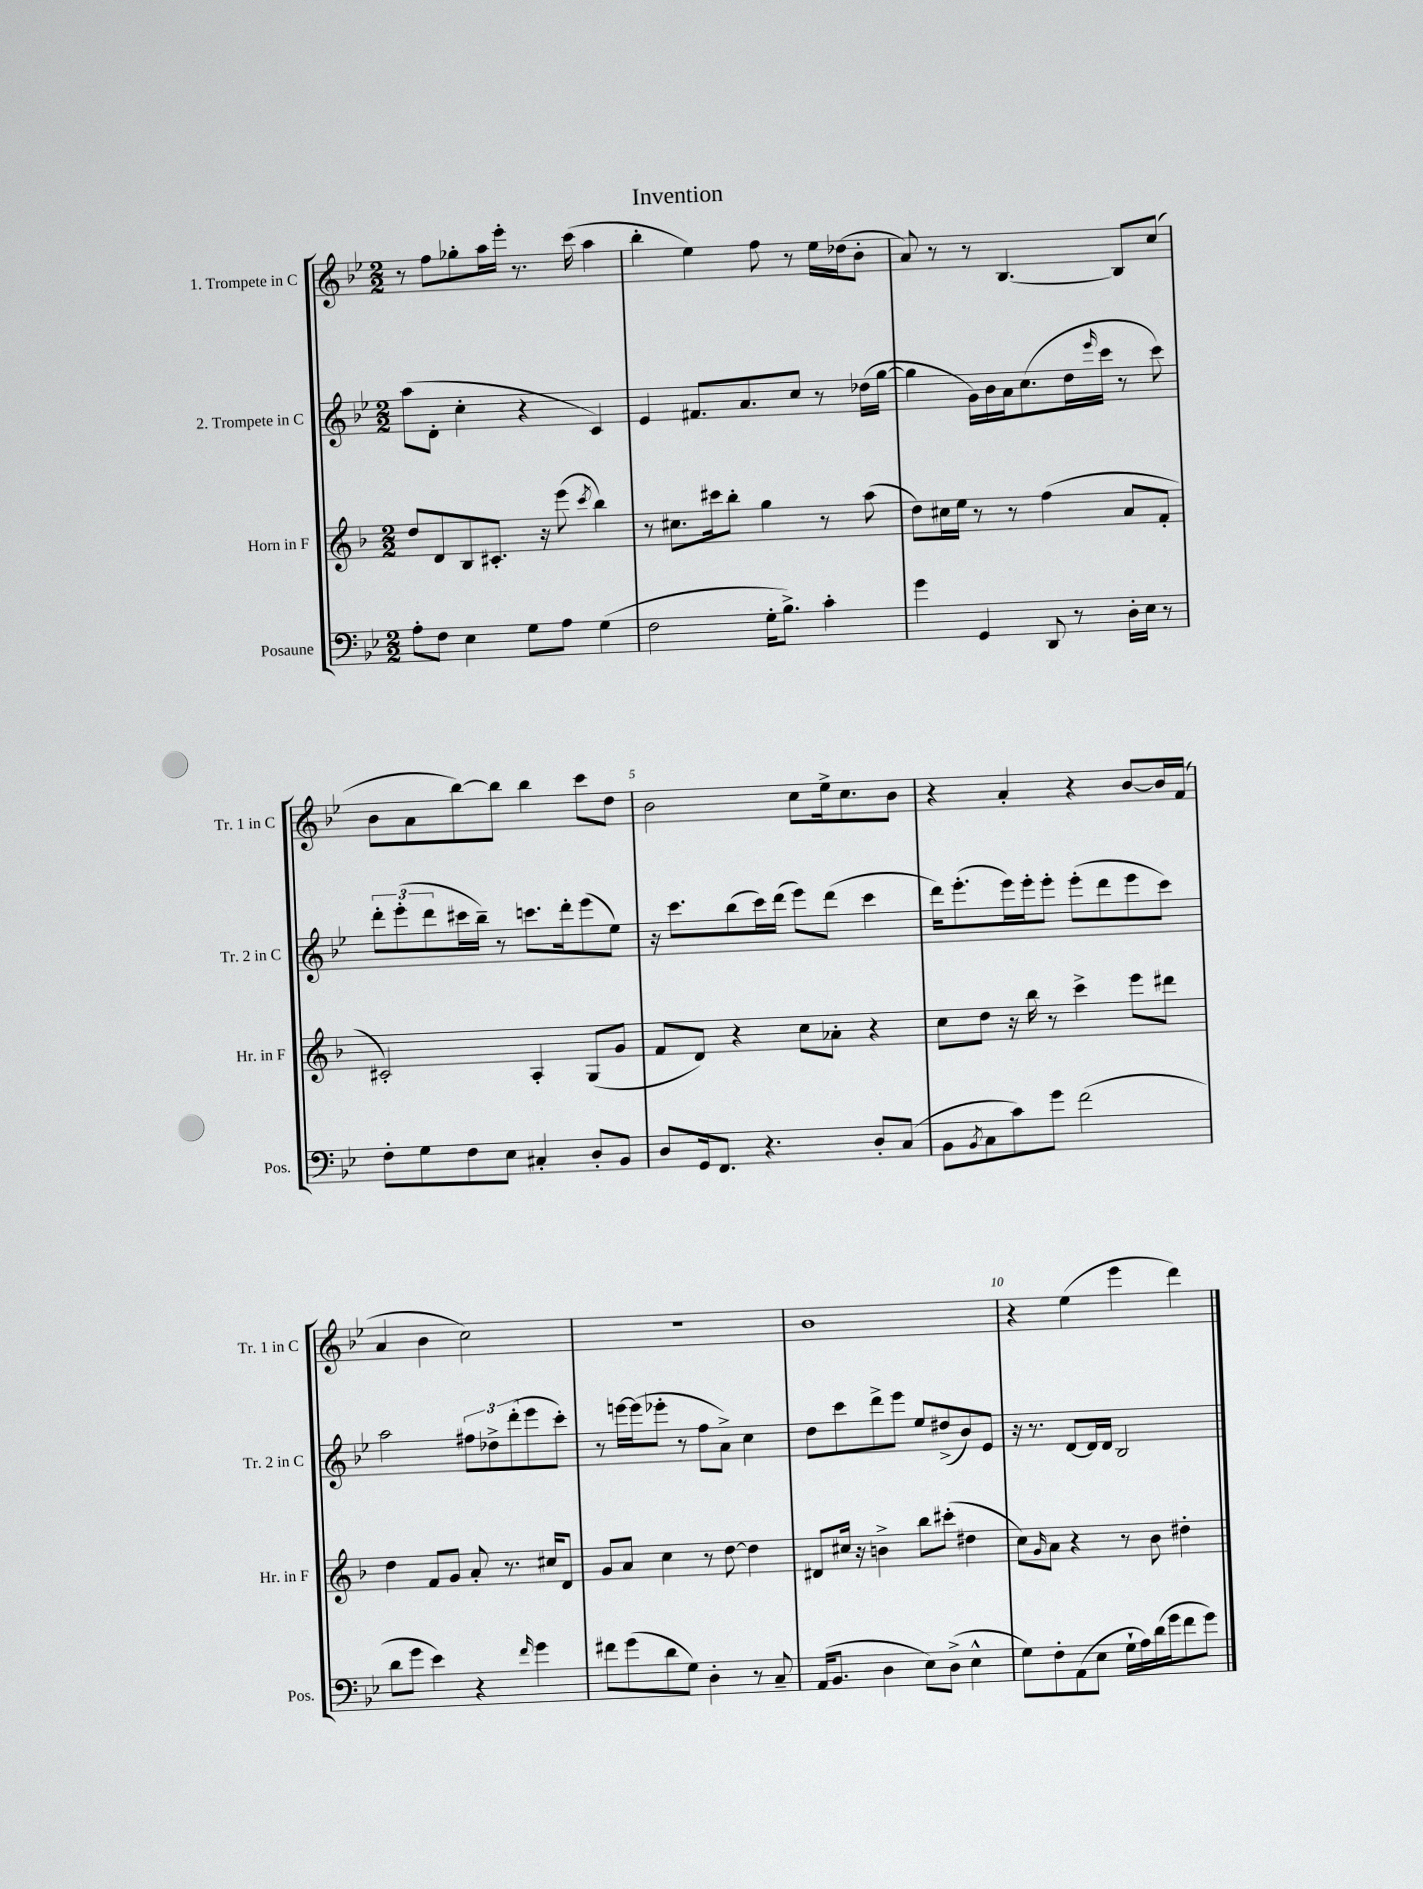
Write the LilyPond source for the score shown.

\header { title = "Invention" }
<<
\new StaffGroup <<
\new Staff = "s0" \with { instrumentName = "1. Trompete in C" shortInstrumentName = "Tr. 1 in C" } {
    \clef treble \key bes \major \numericTimeSignature \time 2/2
    r8 f''8 ges''8-. a''16 ees'''16-. r8. c'''16( a''4 |
    bes''4-. ees''4) f''8 r8 ees''16 des''16( bes'8-. |
    a'8) r8 r8 bes4.~ bes8 c''8( |
    bes'8 a'8 bes''8~) bes''8 bes''4 c'''8 d''8 |
    bes'2 c''8 ees''16-> c''8. bes'8 |
    r4 a'4-. r4 bes'8~ bes'16 f'16( |
    a'4 bes'4 c''2) |
    R1 |
    bes'1 |
    r4 ees''4( ees'''4 d'''4) \bar "|." |
}
\new Staff = "s1" \with { instrumentName = "2. Trompete in C" shortInstrumentName = "Tr. 2 in C" } {
    \clef treble \key bes \major \numericTimeSignature \time 2/2
    a''8( d'8-. c''4-. r4 c'4) |
    ees'4 fis'8. a'8. c''8 r8 des''16( g''16~ |
    g''4 g'16) bes'16 a'16 c''8.( d''16 \grace { ees'''16 } c'''16 r8 c'''8) |
    \tuplet 3/2 { d'''8-. ees'''8-.( d'''8 } cis'''16 bes''16--) r8 c'''8. d'''16-. ees'''8( ees''8) |
    r16 c'''8. bes''8( c'''16) d'''16( ees'''8) d'''8( c'''4 |
    d'''16) ees'''8.-.( ees'''16) ees'''16-. ees'''8-. ees'''8-.( d'''8 ees'''8 c'''8) |
    a''2 \tuplet 3/2 { fis''8 des''8-> d'''8-.( } ees'''8 c'''8-.) |
    r8 e'''16~ e'''16( ees'''8-. r8 f''8 a'8->) c''4 |
    d''8 c'''8 d'''8-> ees'''8 ees''8 dis''8->( bes'8) ees'8 |
    r16 r8. d'8~ d'16 d'16 bes2 \bar "|." |
}
\new Staff = "s2" \with { instrumentName = "Horn in F" shortInstrumentName = "Hr. in F" } {
    \clef treble \key f \major \numericTimeSignature \time 2/2
    d''8 d'8 bes8 cis'8.-. r16 e'''8( \acciaccatura { c'''8 } bes''4) |
    r8 cis''8. cis'''16 bes''8-. g''4 r8 a''8( |
    d''8) cis''16 e''16 r8 r8 f''4( a'8 f'8-. |
    cis'2-.) a4-. g8( g'8 |
    f'8 d'8) r4 c''8 aes'8-. r4 |
    c''8 d''8 r16 bes''16 r8 c'''4-> e'''8 dis'''8 |
    d''4 f'8 g'8 a'8-. r8. cis''16 d'8 |
    g'8 a'8 c''4 r8 d''8~ d''4 |
    dis'8 cis''16 r16 b'4-> bes''8 cis'''8-.( dis''4 |
    c''8) \grace { g'16 } a'8 r4 r8 bes'8 dis''4-. \bar "|." |
}
\new Staff = "s3" \with { instrumentName = "Posaune" shortInstrumentName = "Pos." } {
    \clef bass \key bes \major \numericTimeSignature \time 2/2
    a8-. f8 ees4 g8 a8 g4( |
    f2 g16-. bes8.->) c'4-. |
    g'4 g,4 d,8 r8 d16-. ees16 r8 |
    f8-. g8 f8 ees8 cis4-. d8-. bes,8 |
    d8 g,16 f,8. r4. d8-. c8( |
    bes,8 \acciaccatura { bes,8 } c8 c'8) g'8 f'2( |
    d'8 g'8 ees'4) r4 \grace { f'16 } g'4 |
    fis'8 g'8( d'8 g8) d4-. r8 c8-- |
    a,16( bes,8. d4 ees8) d8->( ees4-^ |
    g8) f8-. a,8( ees8 g16-! a16) d'16( g'16 f'8 g'8) \bar "|." |
}
>>
>>
\layout { \context { \Score \override BarNumber.break-visibility = ##(#f #t #t) barNumberVisibility = #(every-nth-bar-number-visible 5) } }
